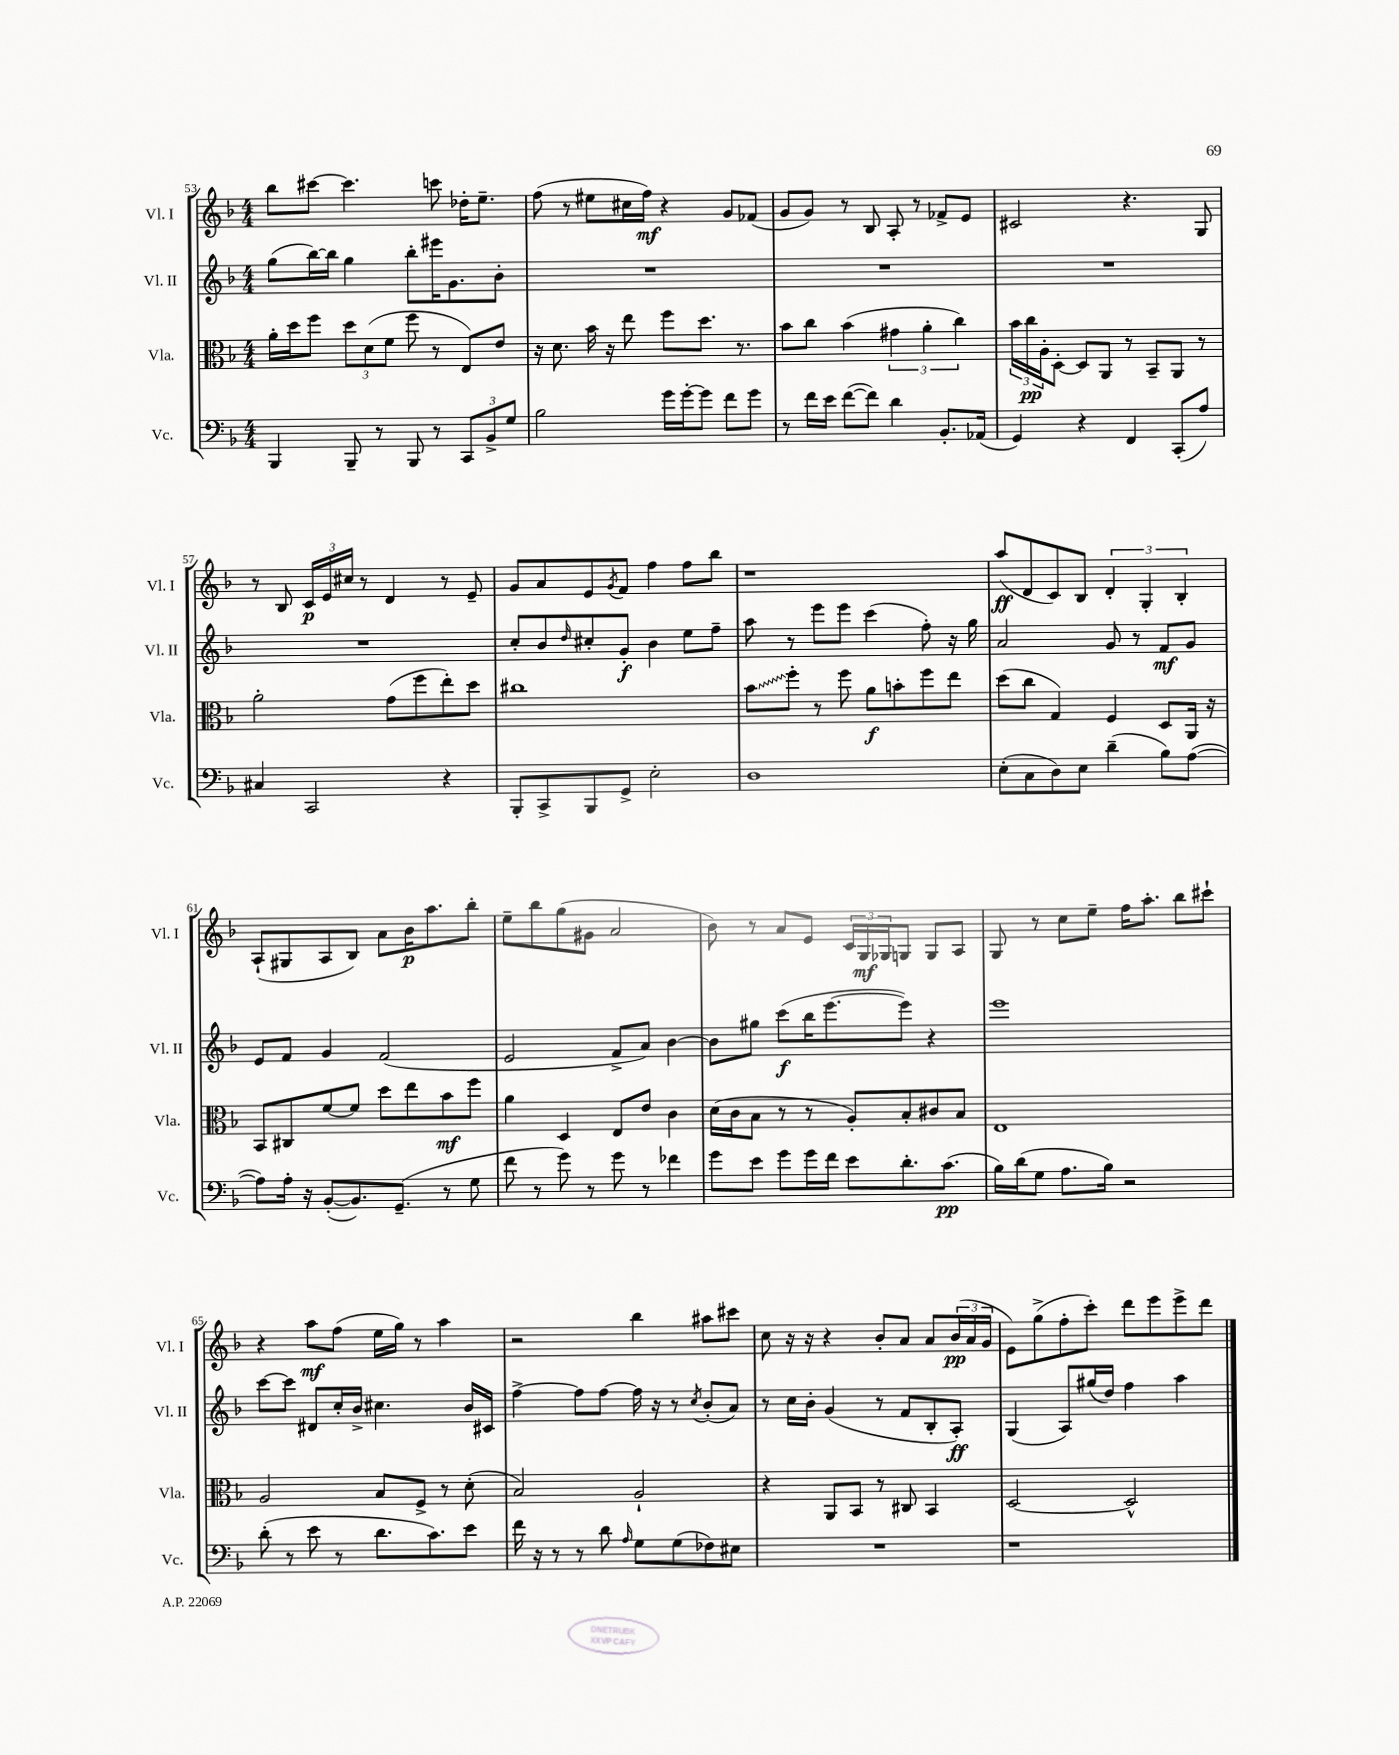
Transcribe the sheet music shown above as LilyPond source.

<<
\new StaffGroup <<
\new Staff = "s0" \with { instrumentName = "Vl. I" shortInstrumentName = "Vl. I" } {
    \clef treble \key f \major \numericTimeSignature \time 4/4
    bes''8 cis'''8~ cis'''4. c'''8 des''16-. e''8.-- |
    f''8( r8 eis''8 cis''16 f''16\mf) r4 g'8 fes'8( |
    g'8 g'8) r8 bes8 a8-. r8 fes'8-> e'8 |
    cis'2 r4. g8 |
    r8 bes8 \tuplet 3/2 { c'16\p e'16 cis''16 } r8 d'4 r8 e'8-- |
    g'8 a'8 e'8 \acciaccatura { g'8 } f'8 f''4 f''8 bes''8 |
    r1 |
    a''8\ff( d'8 c'8) bes8 \tuplet 3/2 { d'4-. g4-. bes4-. } |
    a8-!( gis8 a8 bes8) a'8 bes'16\p a''8. bes''8-. |
    e''8-- bes''8 g''8( gis'8 a'2 |
    bes'8) r8 a'8 e'8 \tuplet 3/2 { c'16 g16\mf ges16 } g8 g8 a8 |
    g8 r8 c''8 e''8-- f''16 a''8.-. bes''8 cis'''8-! |
    r4 a''8\mf f''8( e''16 g''16) r8 a''4 |
    r2 bes''4 ais''8 cis'''8 |
    c''8 r16 r16 r4 bes'8-. a'8 a'8 \tuplet 3/2 { bes'16\pp( a'16 g'16 } |
    e'8) g''8->( f''8-. c'''8-.) d'''8 e'''8 e'''8-> d'''8 \bar "|." |
}
\new Staff = "s1" \with { instrumentName = "Vl. II" shortInstrumentName = "Vl. II" } {
    \clef treble \key f \major \numericTimeSignature \time 4/4
    g''8( bes''16~) bes''16 g''4 bes''8-. eis'''16 g'8. bes'8-. |
    R1 |
    R1 |
    R1 |
    R1 |
    c''8-. bes'8 \grace { d''16 } cis''8-. g'8-.\f bes'4 e''8 f''8-- |
    a''8 r8 e'''8 e'''8 c'''4( f''8-.) r16 g''16 |
    a'2 g'8 r8 f'8\mf g'8 |
    e'8 f'8 g'4 f'2( |
    e'2 f'8-> a'8) bes'4~ |
    bes'8 gis''8 c'''8\f( bes''16 e'''8.~ e'''8) r4 |
    e'''1 |
    c'''8~ c'''8 dis'8 c''16-. bes'16-> cis''4. bes'16 cis'16 |
    f''4~-> f''8 f''8~ f''16 r16 r8 \acciaccatura { c''8 } bes'8-.( a'8) |
    r8 c''16 bes'16-. g'4( r8 f'8 bes8-. a8-.\ff) |
    g4( a8) gis''16( d''16) f''4 a''4 \bar "|." |
}
\new Staff = "s2" \with { instrumentName = "Vla." shortInstrumentName = "Vla." } {
    \clef alto \key f \major \numericTimeSignature \time 4/4
    a'16-. d''16 f''8 \tuplet 3/2 { d''8 d'8( f'8 } f''8 r8 e8) e'8 |
    r16 d'8. bes'16 r16 e''8 f''8 d''8. r8. |
    bes'8 c''8 bes'4( \tuplet 3/2 { gis'4 a'4-. c''4) } |
    \tuplet 3/2 { bes'16 c''16\pp a16-. } d8~-. d8 a,8 r8 bes,8-- a,8 r8 |
    a'2-. g'8( f''8 e''8-.) d''8 |
    cis''1 |
    \once \override Glissando.style = #'zigzag bes'8\glissando f''8-. r8 f''8 a'8\f b'8-. f''8 e''8 |
    d''8( c''8 g4) f4 d8 a,16 r16 |
    bes,8 cis8 f'8~ f'8 d''8 e''8 bes'8\mf f''8 |
    a'4 d4 e8 e'8 c'4 |
    d'16( c'16 bes8 r8 r8 a8-.) bes8-. cis'8 bes8 |
    e1 |
    a2 bes8 f8-> r8 d'8-.( |
    bes2) a2-! |
    r4 a,8 bes,8 r8 cis8 bes,4 |
    d2~ d2-^ \bar "|." |
}
\new Staff = "s3" \with { instrumentName = "Vc." shortInstrumentName = "Vc." } {
    \clef bass \key f \major \numericTimeSignature \time 4/4
    bes,,4 bes,,8-- r8 bes,,8 r8 \tuplet 3/2 { c,8 bes,8-> g8 } |
    bes2 g'16 g'16~-. g'8 f'8 g'8 |
    r8 f'16 e'16 f'8~( f'8) d'4 bes,8.-. aes,16( |
    g,4) r4 f,4 c,8-.( a8) |
    cis4 c,2 r4 |
    bes,,8-. c,8-> bes,,8 g,8-> e2-. |
    d1 |
    e8-.( c8 d8) e8 d'4--( bes8) a8~( |
    a8) a16-. r16 bes,8~-.( bes,8.) g,8.--( r8 g8 |
    f'8 r8 g'8) r8 g'8 r8 fes'4 |
    g'8 e'8 g'8 g'16 f'16 e'8 d'8.-. c'8.\pp( |
    bes16) d'16( g8 a8. bes16) r2 |
    d'8-.( r8 e'8 r8 d'8. c'8.) e'8 |
    f'16 r16 r8 r8 d'8 \grace { a16 } g8 g8( fes8) eis8 |
    R1 |
    r1 \bar "|." |
}
>>
>>
\layout { \context { \Score currentBarNumber = #53 } }
